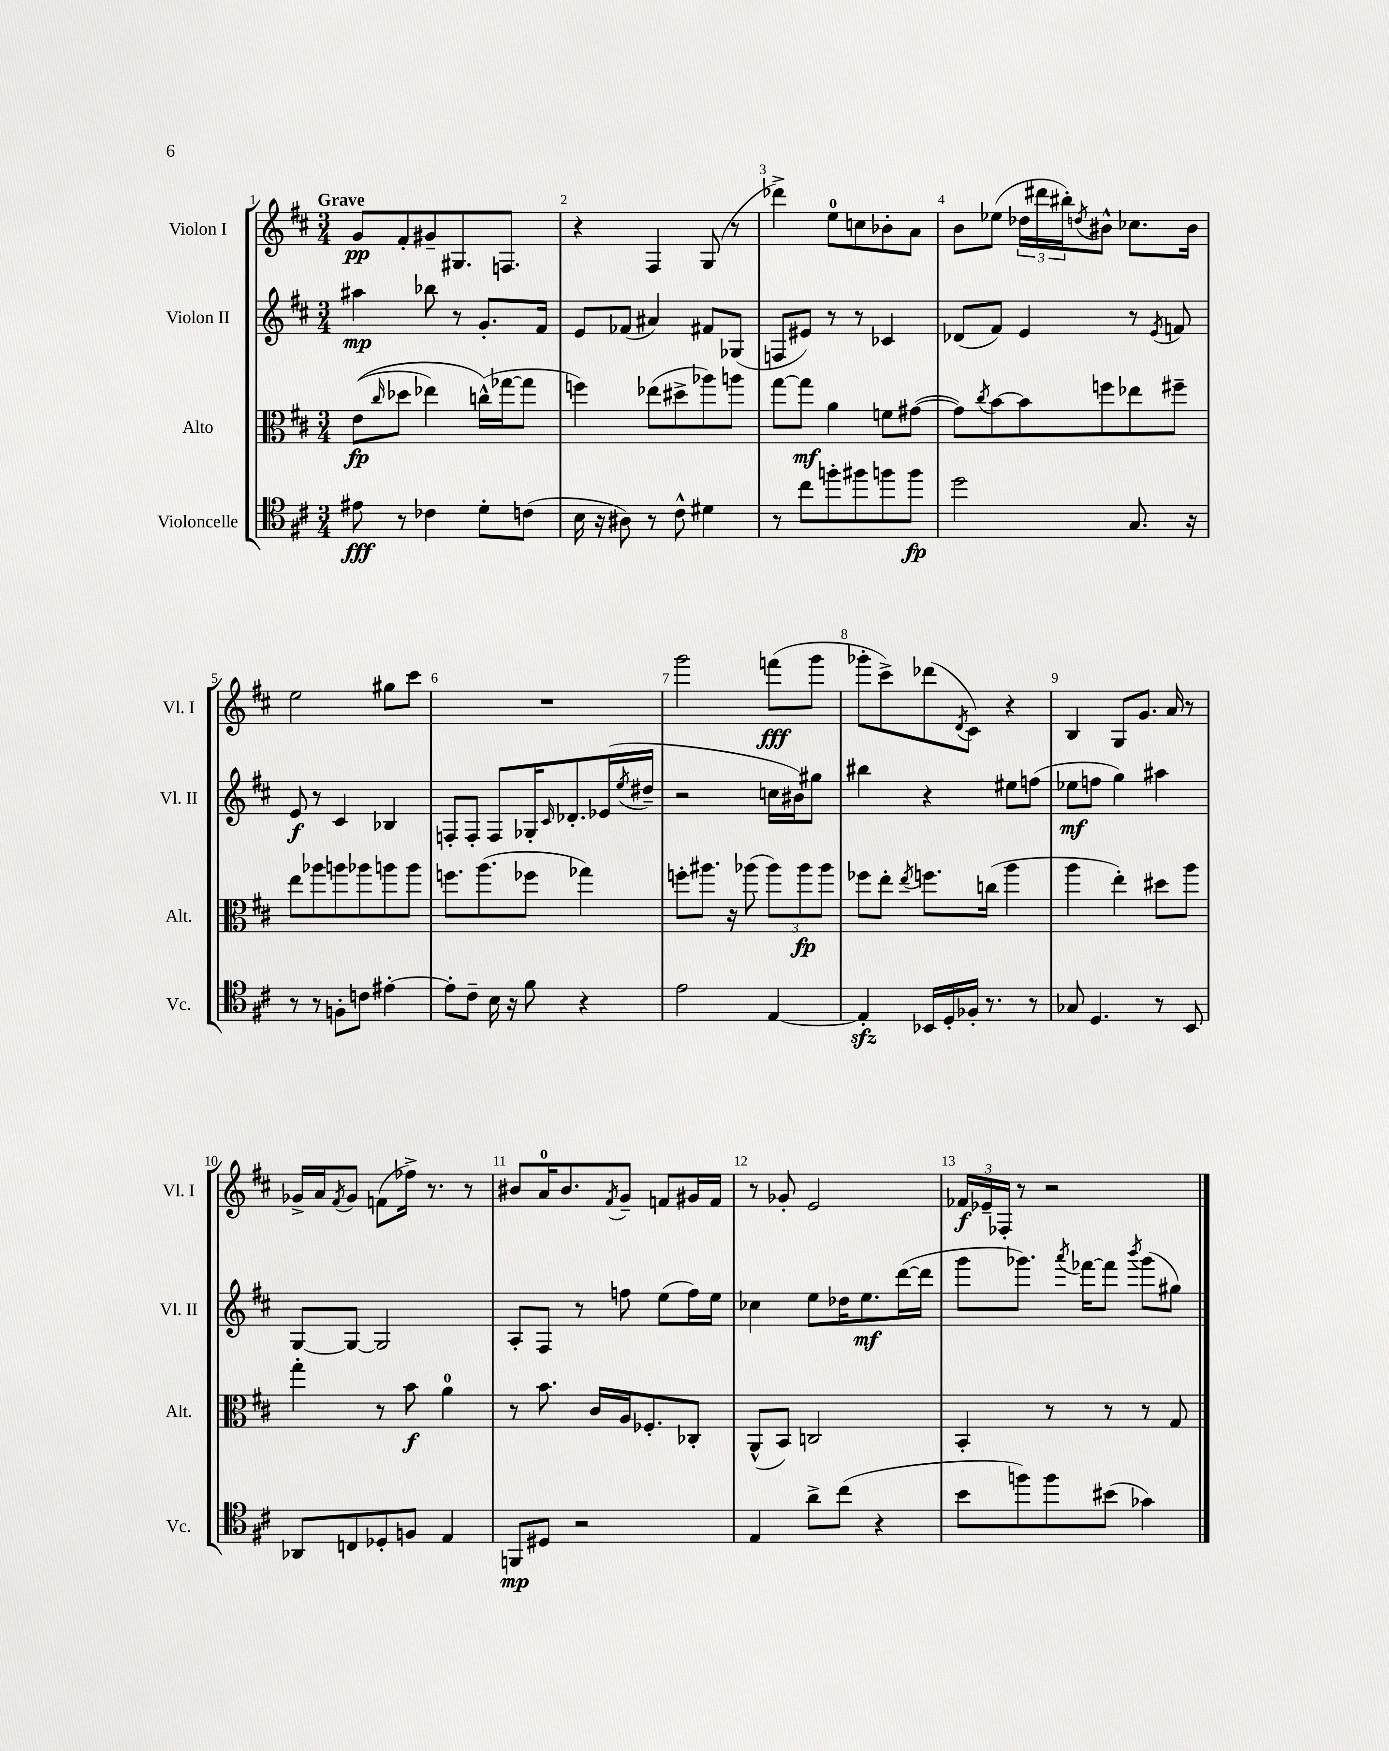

**kern	**kern	**kern	**kern
*staff4	*staff3	*staff2	*staff1
*clefC4	*clefC3	*clefG2	*clefG2
*k[f#c#]	*k[f#c#]	*k[f#c#]	*k[f#c#]
*M3/4	*M3/4	*M3/4	*M3/4
8e#\	&((8e\L	4aa#\	8g/L
.	16qqcc#/	.	.
8r	8dd-\J	.	8f#'/
4c-\	4ee-\)	8bb-\	8g#~/
.	.	8r	8.G#/
8d'\L	(16cc^^\LL&)	8.g'/L	.
.	[16gg-\J	.	8.F/J
(8c\J	8gg-\]J	.	.
.	.	16f#/Jk	.
=	=	=	=
16B\	4ff\)	8e/L	4r
16r	.	.	.
8A#\)	.	(8f-/J	.
8r	(8ee-\L	4a#/)	4F#/
8c#^^\	8dd#^\	.	.
4d#\	8aa-\)	8f#/L	(8G/
.	8aa\J	(8G-/J	8r
=	=	=	=
8r	[8gg\L	8F/L	4ddd-^\)
8cc#\L	8gg\]J	8e#/J)	.
8ff'\	4a\	8r	8ee\L
8ff#\	.	8r	8cc\
8ff\	8f\L	4c-/	8b-'\
8ff\J	([8g#\J	.	8a\J
=	=	=	=
2dd\	8g#\]L)	(8d-/L	8b\L
.	8qcc#/	.	.
.	[8b\	8f#/J)	(8ee-\J
.	8b\]	4e/	24dd-\LL
.	.	.	24ddd#\
.	.	.	24bb#'\J)
.	.	.	8qdd/
.	8ff\	.	8b#^^\J
8.G/	8ee-\	8r	8.cc-\L
.	.	8qe/	.
.	8ff#~\J	8f/	.
16r	.	.	16b#\Jk
=	=	=	=
8r	8ee\L	8e/	2ee\
8r	8aa-\	8r	.
8F'\L	8aa\	4c#/	.
8c\J	8aa-\	.	.
[4e#'\	8aa\	4B-/	8gg#\L
.	8aa\J	.	8ccc#\J
=	=	=	=
8e#'\]L	8.ff\L	8F'/L	2.r
8c#~\J	.	8F'/J	.
.	(8.aa\	.	.
16B\	.	8F/L	.
16r	.	.	.
8f#\	8ff-\J	16G-'/K	.
.	.	16qqc#/	.
.	.	8.d-'/	.
4r	4gg-\)	.	.
.	.	(16e-/L	.
.	.	8qee/	.
.	.	16dd#~/JJ	.
=	=	=	=
2e\	8ff'\L	2r	2ggg\
.	8.aa#\J	.	.
.	16r	.	.
.	(8aa-\	.	.
[4E/	12aa-\L)	16cc\LL	(8fff\L
.	.	16b#\J)	.
.	12aa-\	.	.
.	.	8gg#\J	8ggg\J
.	12aa-\J	.	.
=	=	=	=
4E'/]	8ff-\L	4bb#\	8ggg-'\L
.	8ee'\J	.	8ccc#^\)
.	8qee/	.	.
16BB-/LL	8.ff\L	4r	(8ddd-\
16D'/	.	.	.
.	.	.	8qd/
16F-'/JJ	.	.	8c#\J)
8.r	(16cc\Jk	.	.
.	4aa\	8ee#\L	4r
8r	.	(8ff\J	.
=	=	=	=
8G-/	4aa\	8ee-\L	4B/
4.D/	.	8ff\J	.
.	4ee'\)	4gg\)	8G/L
.	.	.	8.g/J
8r	8dd#\L	4aa#\	.
.	.	.	16a/
8BB/	8aa\J	.	8r
=	=	=	=
8AA-/L	4gg'\	[8G/L	16g-^/LL
.	.	.	16a/J
.	.	.	8qf#/
8C/	.	8G/_J	8g-/J
8D-'/	8r	2G/]	(8f\L
8F/J	8b\	.	16ff-^\Jk)
.	.	.	8.r
4E/	4a\	.	.
.	.	.	8r
=	=	=	=
8FF/L	8r	8A'/L	8b#/L
8D#/J	8.b\	8F#/J	16a/K
.	.	.	8.b#/
2r	.	8r	.
.	16c#/LL	.	.
.	.	.	8qf#/
.	16A/J	8ff\	8g~/J
.	8.F-'/	.	.
.	.	(8ee\L	8f/L
.	8C-'/J	16ff\L)	16g#/L
.	.	16ee\JJ	16f/JJ
=	=	=	=
4E/	(8AA^^/L	4cc-\	8r
.	8BB/J)	.	8g-'/
8a^\L	2C/	8ee\L	2e/
(8cc#\J	.	16dd-\K	.
.	.	8.ee\	.
4r	.	.	.
.	.	([16ddd\L	.
.	.	16ddd\]JJ	.
=	=	=	=
8b\L	4BB'/	8ggg\L	24f-/LL
.	.	.	24e-~/
.	.	.	24F-'/JJ
8ff\)	.	8.ggg-\J)	8r
8ff\	8r	.	2r
.	.	8qaaa/	.
.	.	[16fff-\LK	.
(8b#\J	8r	8fff-\]J	.
.	.	8qbbb/	.
4g-\)	8r	(8ggg-\L	.
.	8G/	8gg#\J)	.
==	==	==	==
*-	*-	*-	*-
